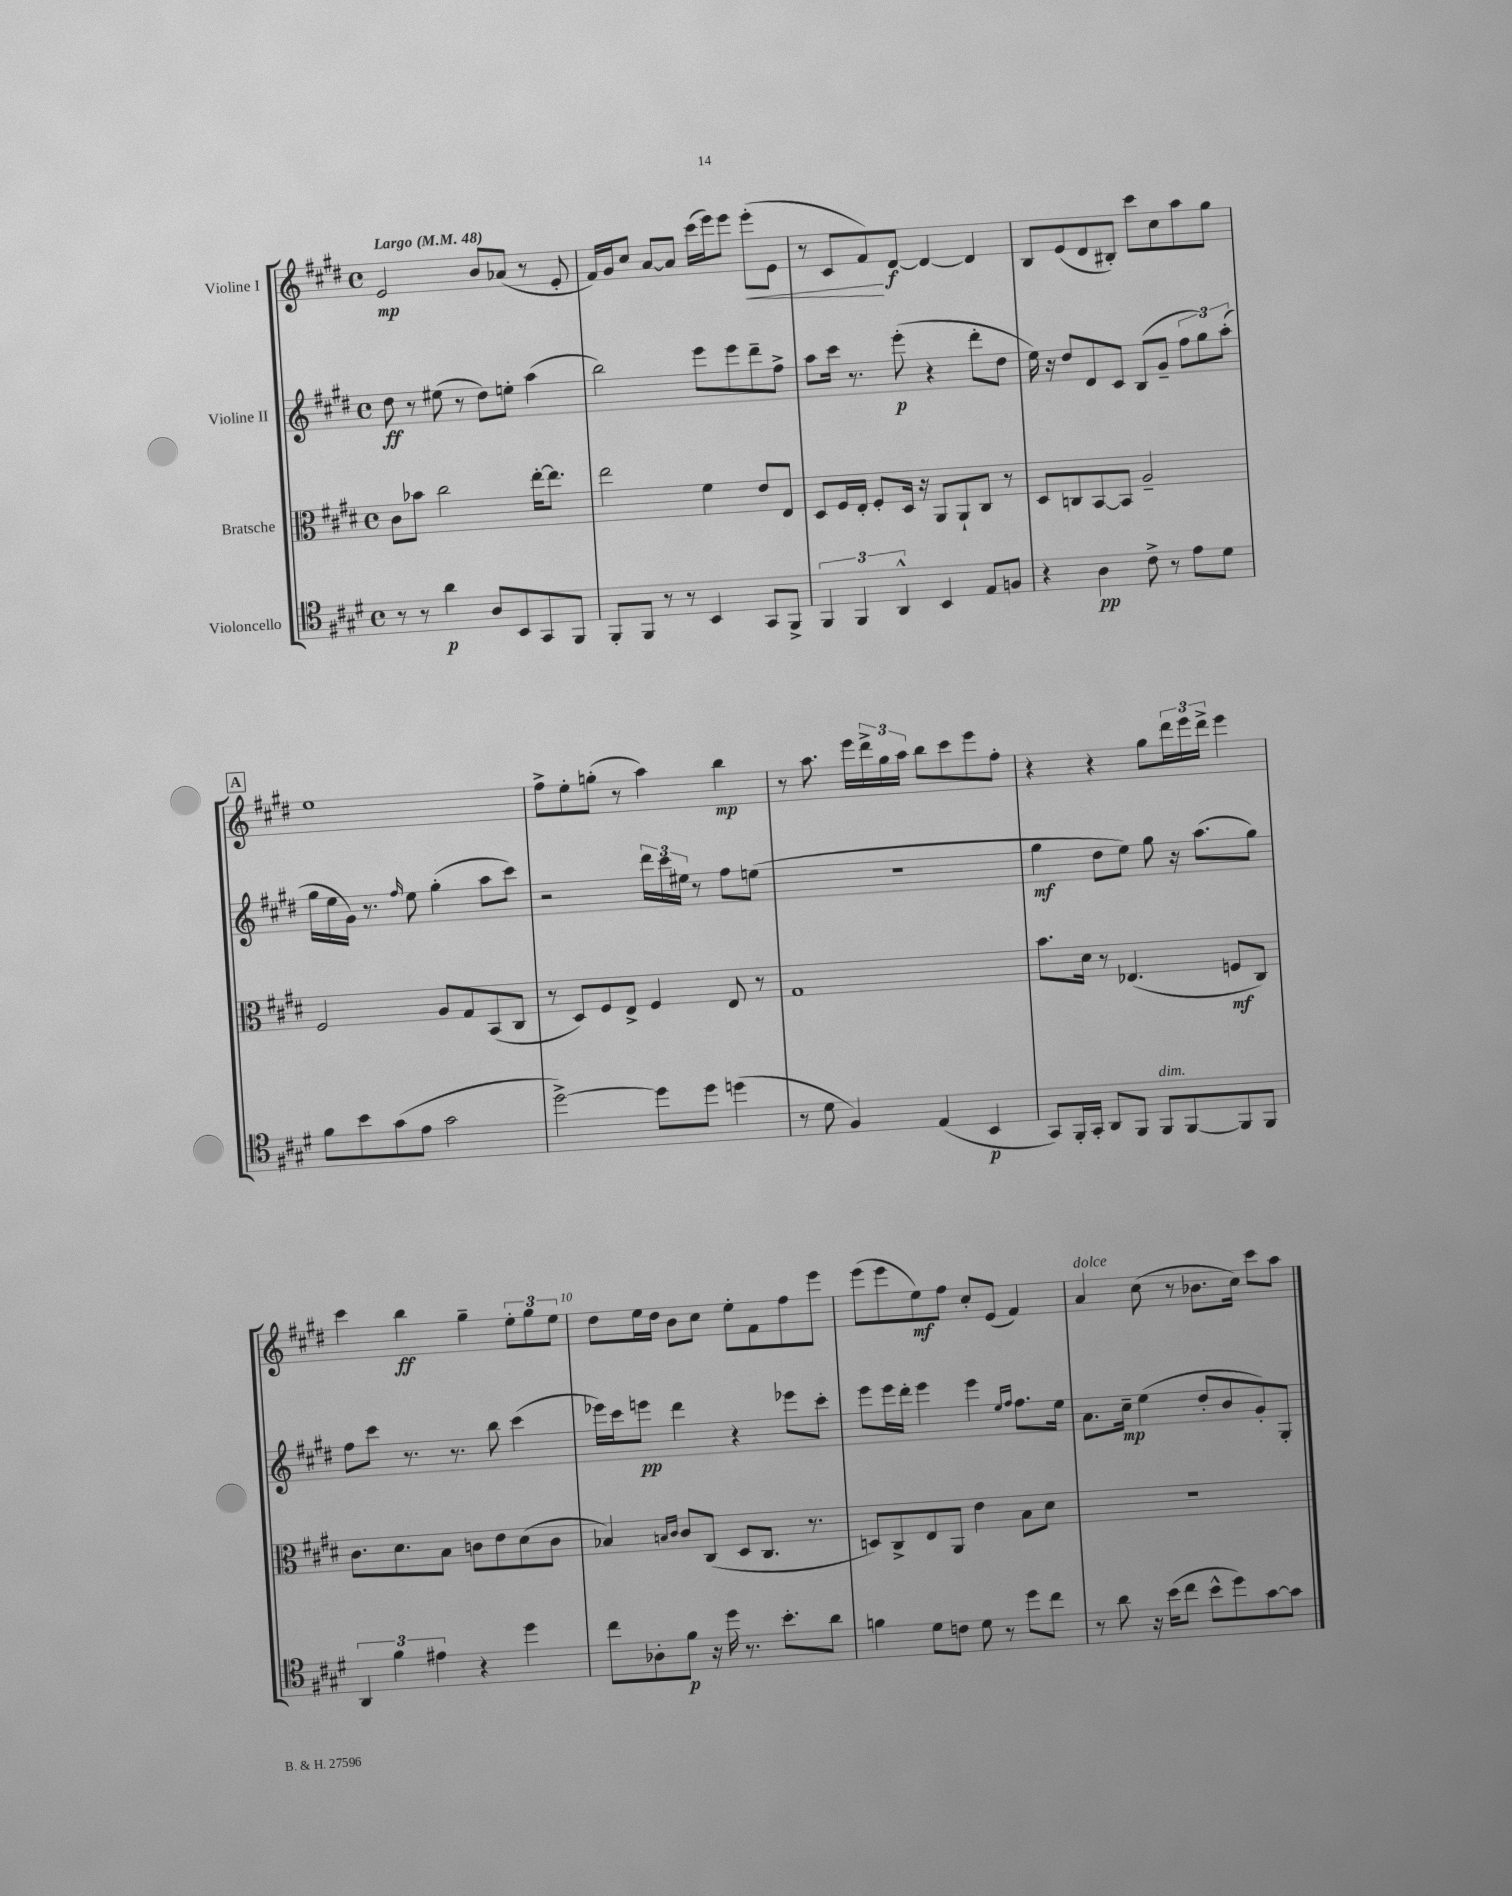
<<
\new StaffGroup <<
\new Staff = "s0" \with { instrumentName = "Violine I" } {
    \clef treble \key e \major \defaultTimeSignature \time 4/4 \tempo "Largo" 4 = 48
    e'2\mp b'8 aes'8( r8 e'8-. |
    fis'16) gis'16 cis''8 a'8~ a'8 cis'''16( e'''16) e'''8 e'''8-.\<( e'8 |
    r8 cis'8 fis'8\!) dis'8~\f dis'4~ dis'4 |
    b8 e'8( dis'8 bis8-.) cis'''8 cis''8 a''8 gis''8 |
    \mark \markup { \box "A" } e''1 |
    fis''8-> e''8-. g''8-.( r8 a''4) b''4\mp |
    r8 a''8. e'''16 \tuplet 3/2 { dis'''16-> gis''16 a''16 } b''8 cis'''8 e'''8 fis''8-. |
    r4 r4 gis''8 \tuplet 3/2 { dis'''16 e'''16 dis'''16-> } e'''4 |
    cis'''4 b''4\ff gis''4-- \tuplet 3/2 { e''8-. gis''8 e''8 } |
    dis''8 e''16 dis''16 b'8 cis''8 e''8-. fis'8 fis''8 e'''8 |
    e'''8( e'''8 e''8\mf) fis''8 cis''8-. e'8( fis'4) |
    a'4^\markup { \italic "dolce" } cis''8( r8 bes'8. cis''16) cis'''8 a''8 \bar "|." |
}
\new Staff = "s1" \with { instrumentName = "Violine II" } {
    \clef treble \key e \major \defaultTimeSignature \time 4/4
    dis''8\ff r8 eis''8( r8 dis''8) e''8-. a''4( |
    b''2) e'''8 e'''8 dis'''8-- fis''8-> |
    a''8 cis'''16 r8. e'''8-.\p( r4 dis'''8-. dis''8 |
    e''16) r16 dis''8 dis'8 cis'8 b8( gis'8-- \tuplet 3/2 { fis''8 gis''8) a''8-.( } |
    \mark \markup { \box "A" } gis''16 e''16 gis'16) r8. \grace { fis''16 } e''8 gis''4-.( a''8 cis'''8) |
    r2 \tuplet 3/2 { dis'''16 cis'''16 eis''16 } r8 fis''8 e''8( |
    R1 |
    gis''4\mf dis''8 e''8) gis''8 r16 a''8.( gis''8) |
    fis''8 cis'''8 r8. r8. b''8 cis'''4( |
    ees'''16) cis'''16 e'''8\pp dis'''4 r4 ees'''8 cis'''8-. |
    e'''8 e'''16 dis'''16-. e'''4 e'''4 \grace { e''16 fis''16 } fis''8. e''16 |
    a'8. cis''16--\mp e''4( dis''8-. b'8 gis'8-.) gis8-. \bar "|." |
}
\new Staff = "s2" \with { instrumentName = "Bratsche" } {
    \clef alto \key e \major \defaultTimeSignature \time 4/4
    cis'8 bes'8 cis''2 e''16~-. e''8. |
    e''2 fis'4 e'8 e8 |
    dis8 fis16 e16-. fis8-. dis16 r16 a,8 a,8-! cis8 r8 |
    dis8 c8 b,8~ b,8 a2-- |
    \mark \markup { \box "A" } fis2 a8 gis8 b,8( cis8 |
    r8 dis8) fis8 e8-> fis4 e8 r8 |
    gis1 |
    b'8. dis'16 r8 ees4.( f8\mf cis8) |
    cis'8. dis'8. b8 c'8 e'8 dis'8( c'8 |
    bes4) \grace { b16 cis'16 } cis'8 cis8( dis8 cis8. r8. |
    d8) cis8-> e8 a,8 e'4 b8 dis'8 |
    R1 \bar "|." |
}
\new Staff = "s3" \with { instrumentName = "Violoncello" } {
    \clef tenor \key e \major \defaultTimeSignature \time 4/4
    r8 r8 a'4\p a8 b,8 gis,8 fis,8 |
    fis,8-. fis,8 r8 r8 b,4 gis,8 fis,8-> |
    \tuplet 3/2 { fis,4 fis,4 a,4-^ } b,4 e8 f8 |
    r4 a4\pp cis'8-> r8 e'8 dis'8 |
    \mark \markup { \box "A" } fis'8 b'8 gis'8( e'8 gis'2 |
    dis''2~->) dis''8 dis''8 d''4( |
    r8 dis'8 fis4) e4( b,4\p |
    gis,8) fis,16-. gis,16-. a,8 fis,8 fis,8^\markup { \italic "dim." } fis,8~ fis,8 fis,8 |
    \tuplet 3/2 { a,4 fis'4 eis'4 } r4 dis''4 |
    cis''8 aes8-. fis'8\p r16 dis''16 r8. b'8.-. a'8 |
    f'4 dis'8 c'8 dis'8 r8 dis''8 cis''8 |
    r8 a'8 r16 b'16( cis''8 b'8-^ dis''8) gis'8~ gis'8 \bar "|." |
}
>>
>>
\layout { \context { \Score \override BarNumber.break-visibility = ##(#f #t #t) barNumberVisibility = #(every-nth-bar-number-visible 5) } }
